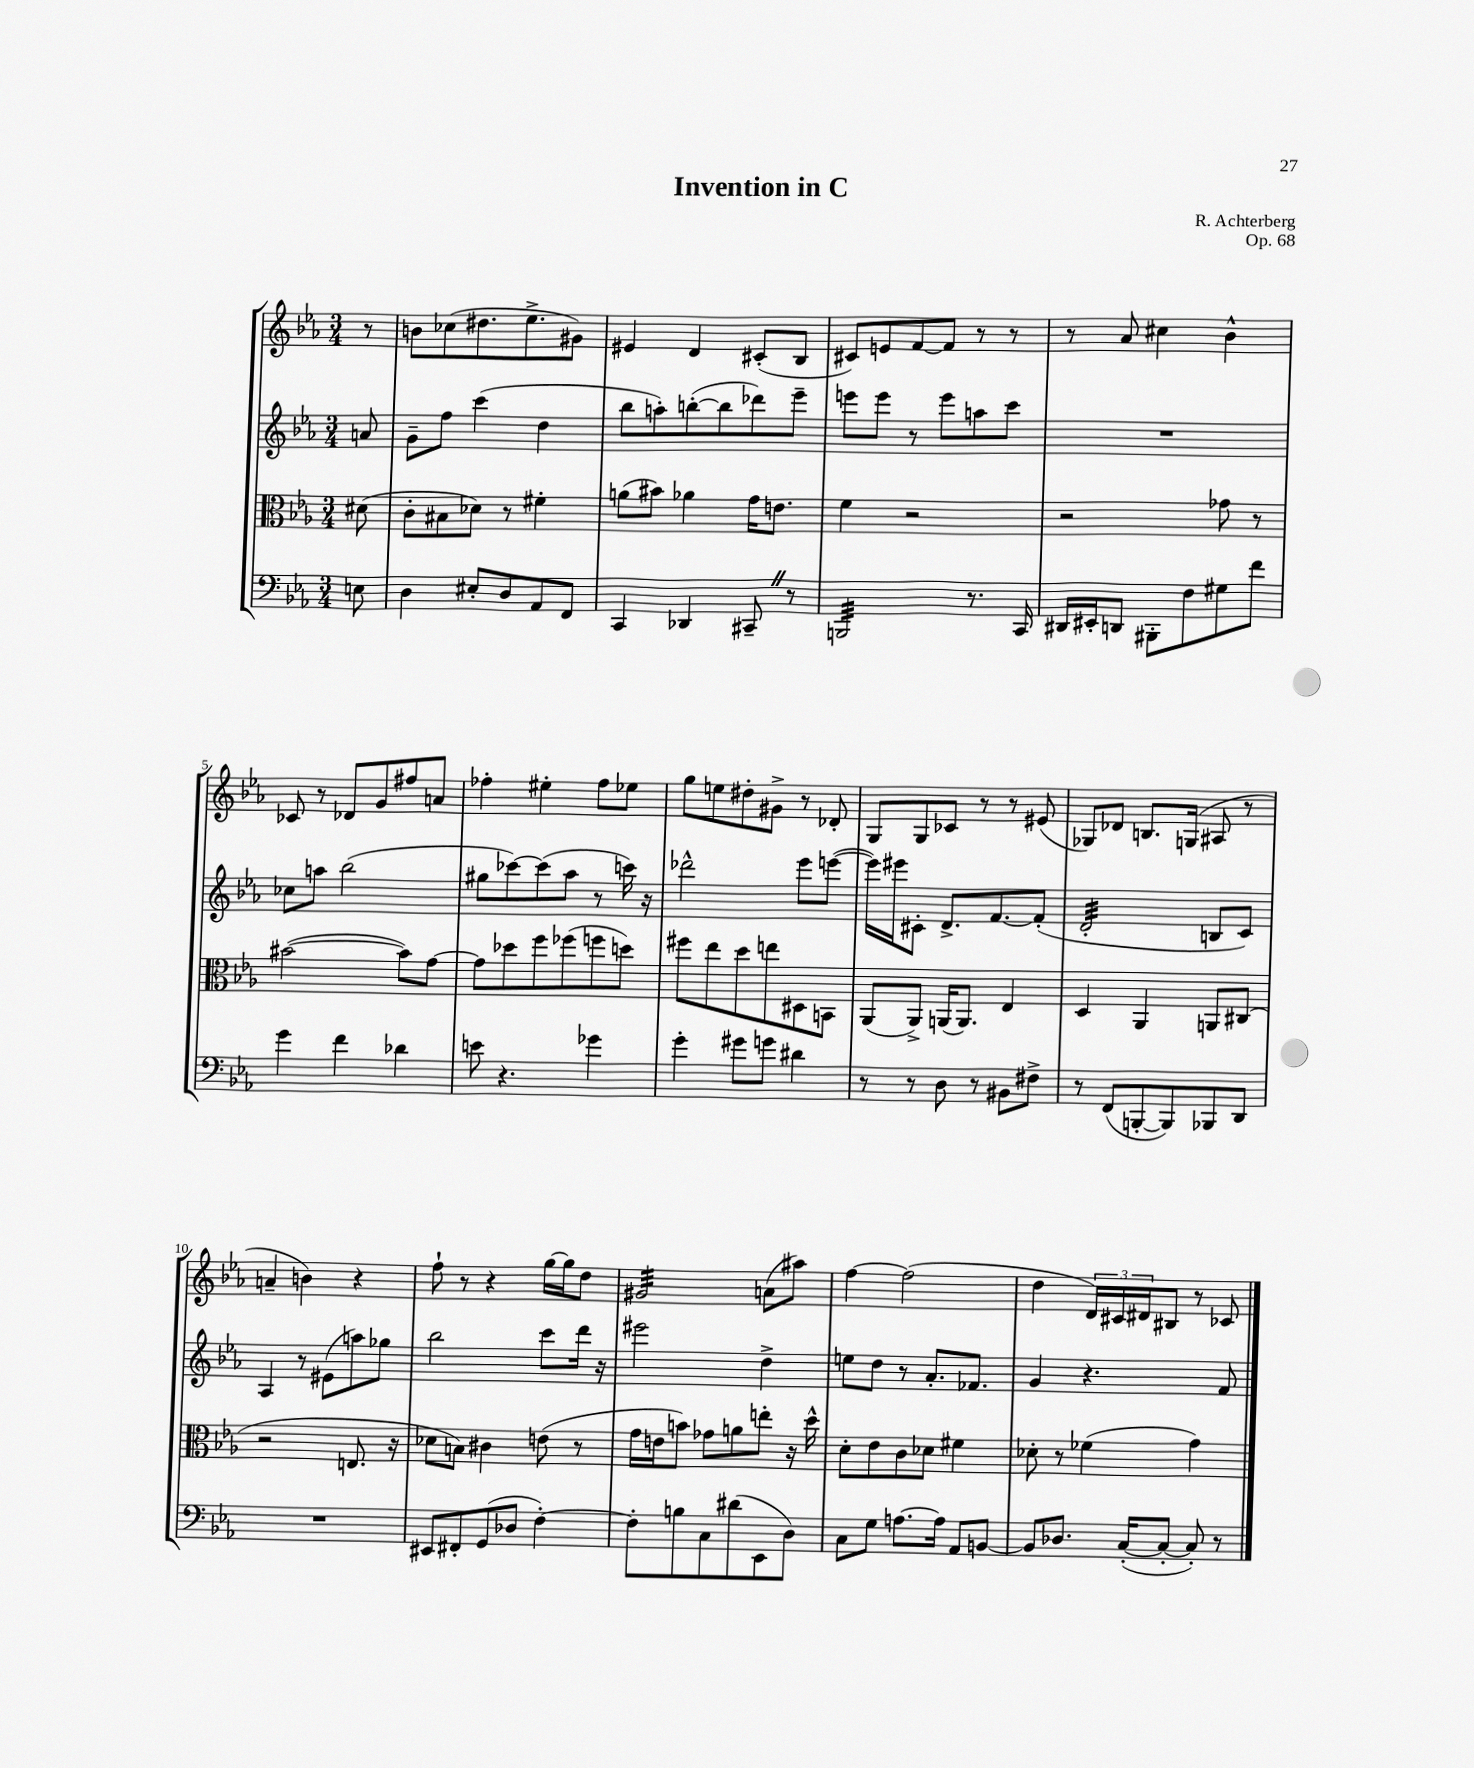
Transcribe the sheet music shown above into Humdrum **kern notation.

**kern	**kern	**kern	**kern
*staff4	*staff3	*staff2	*staff1
*clefF4	*clefC3	*clefG2	*clefG2
*k[b-e-a-]	*k[b-e-a-]	*k[b-e-a-]	*k[b-e-a-]
*M3/4	*M3/4	*M3/4	*M3/4
8E\	(8d#\	8a/	8r
=	=	=	=
4D\	8c'\L	8g~\L	8b\L
.	8B#\	8ff\J	(8cc-\
8E#'/L	8d-\J)	(4ccc\	8.dd#\
8D/	8r	.	.
.	.	.	8.ee-^\
8AA-/	4f#'\	4dd\	.
8FF/J	.	.	8g#\J)
=	=	=	=
4CC/	(8a\L	8bb-\L	4e#/
.	8b#\J)	8aa'\)	.
4DD-/	4a-\	([8bb'\	4d/
.	.	8bb\]	.
8CC#~/	16g\LK	8ddd-\)	(8c#'/L
.	8.e\J	.	.
8r	.	8eee-~\J	8B-/J
=	=	=	=
2BBB/	4f\	8eee\L	8c#/L)
.	.	8eee\J	8e/
.	2r	8r	[8f/
.	.	8eee\L	8f/]J
8.r	.	8aa\	8r
.	.	8ccc\J	8r
16CC/	.	.	.
=	=	=	=
16DD#/LL	2r	2.r	8r
16EE#'/J	.	.	.
8DD/J	.	.	8a-/
8BBB#'\L	.	.	4cc#\
8F\	.	.	.
8G#\	8g-\	.	4b-^^\
8f\J	8r	.	.
=	=	=	=
4g\	([2b#\	8cc-\L	8c-/
.	.	8aa\J	8r
4f\	.	(2bb-\	8d-/L
.	.	.	8g/
4d-\	8b#\]L)	.	8ff#/
.	[8g\J	.	8a/J
=	=	=	=
8e\	8g\]L	8gg#\L	4ff-'\
4.r	8dd-\	[8ccc-\)	.
.	8ff\	(8ccc-\]	4ee#'\
.	(8ff-\	8aa-\J	.
4g-\	8ff\	8r	8ff-\L
.	8dd\J)	16ccc\)	8ee-\J
.	.	16r	.
=	=	=	=
4g'\	8ff#\L	2ddd-^^\	8gg\L
.	8ee-\	.	8ee\
8g#\L	8dd\	.	8dd#'\
8g\J	8ee\	.	8g#^\J
4d#\	8D#\	8eee-\L	8r
.	8BB\J	([8eee\J	8d-'/
=	=	=	=
8r	(8AA-/L	16eee\]LL)	8G/L
.	.	16eee#\J	.
8r	8AA-^/J)	8c#'\J	8G/
8D\	(16AA/LK	8.d^/L	8c-/J
.	8.AA/J)	.	.
8r	.	.	8r
.	.	[8.f/	.
8BB#\L	4E-/	.	8r
8F#^\J	.	(8f'/]J	(8e#/
=	=	=	=
8r	4D/	2d'/	8G-/L)
(8FF/L	.	.	8d-/J
[8BBB'/	4AA-/	.	8.B/L
8BBB/])	.	.	.
.	.	.	(16G/Jk
8BBB-/	8AA/L	8B/L	8A#/
8DD/J	(8C#/J	8c/J)	8r
=	=	=	=
2.r	2r	4A-/	4a~/
.	.	8r	4b\)
.	.	(8e#\L	.
.	8.E/	8aa\)	4r
.	.	8gg-\J	.
.	16r	.	.
=	=	=	=
8EE#/L	8d-\L	2bb-\	8ff`\
8FF#'/	8B\J)	.	8r
(8GG/	4c#\	.	4r
8D-/J	.	.	.
[4F'\)	(8e\	8ccc\L	[16gg\LL
.	.	.	16gg\]J
.	8r	16ddd\Jk	8dd\J
.	.	16r	.
=	=	=	=
8F'\]L	16g\LL	2eee#\	2g#/
.	16e\J	.	.
8B\	8b\J)	.	.
8C\	8g-\L	.	.
(8d#\	8a\	.	.
8EE-\	8ee'\J	4dd^\	(8a\L
8D\J)	16r	.	8aa#\J)
.	16dd^^\	.	.
=	=	=	=
8C\L	8d'\L	8ee\L	[4ff\
8G\J	8e-\	8dd\J	.
[8.A\L	8c\	8r	(2ff\]
.	8d-\J	8.a-'/L	.
16A\]Jk	.	.	.
8AA-/L	4f#\	.	.
.	.	8.f-/J	.
[8BB/J	.	.	.
=	=	=	=
8BB/]L	8d-'\	4g/	4dd\
8.D-/J	8r	.	.
.	(4f-\	4.r	24d/LL)
.	.	.	24c#/
([16C'/LK	.	.	.
.	.	.	24d#/J
8C'/_J	.	.	8B#/J
8C'/])	4g\)	.	8r
8r	.	8f/	8c-/
==	==	==	==
*-	*-	*-	*-
